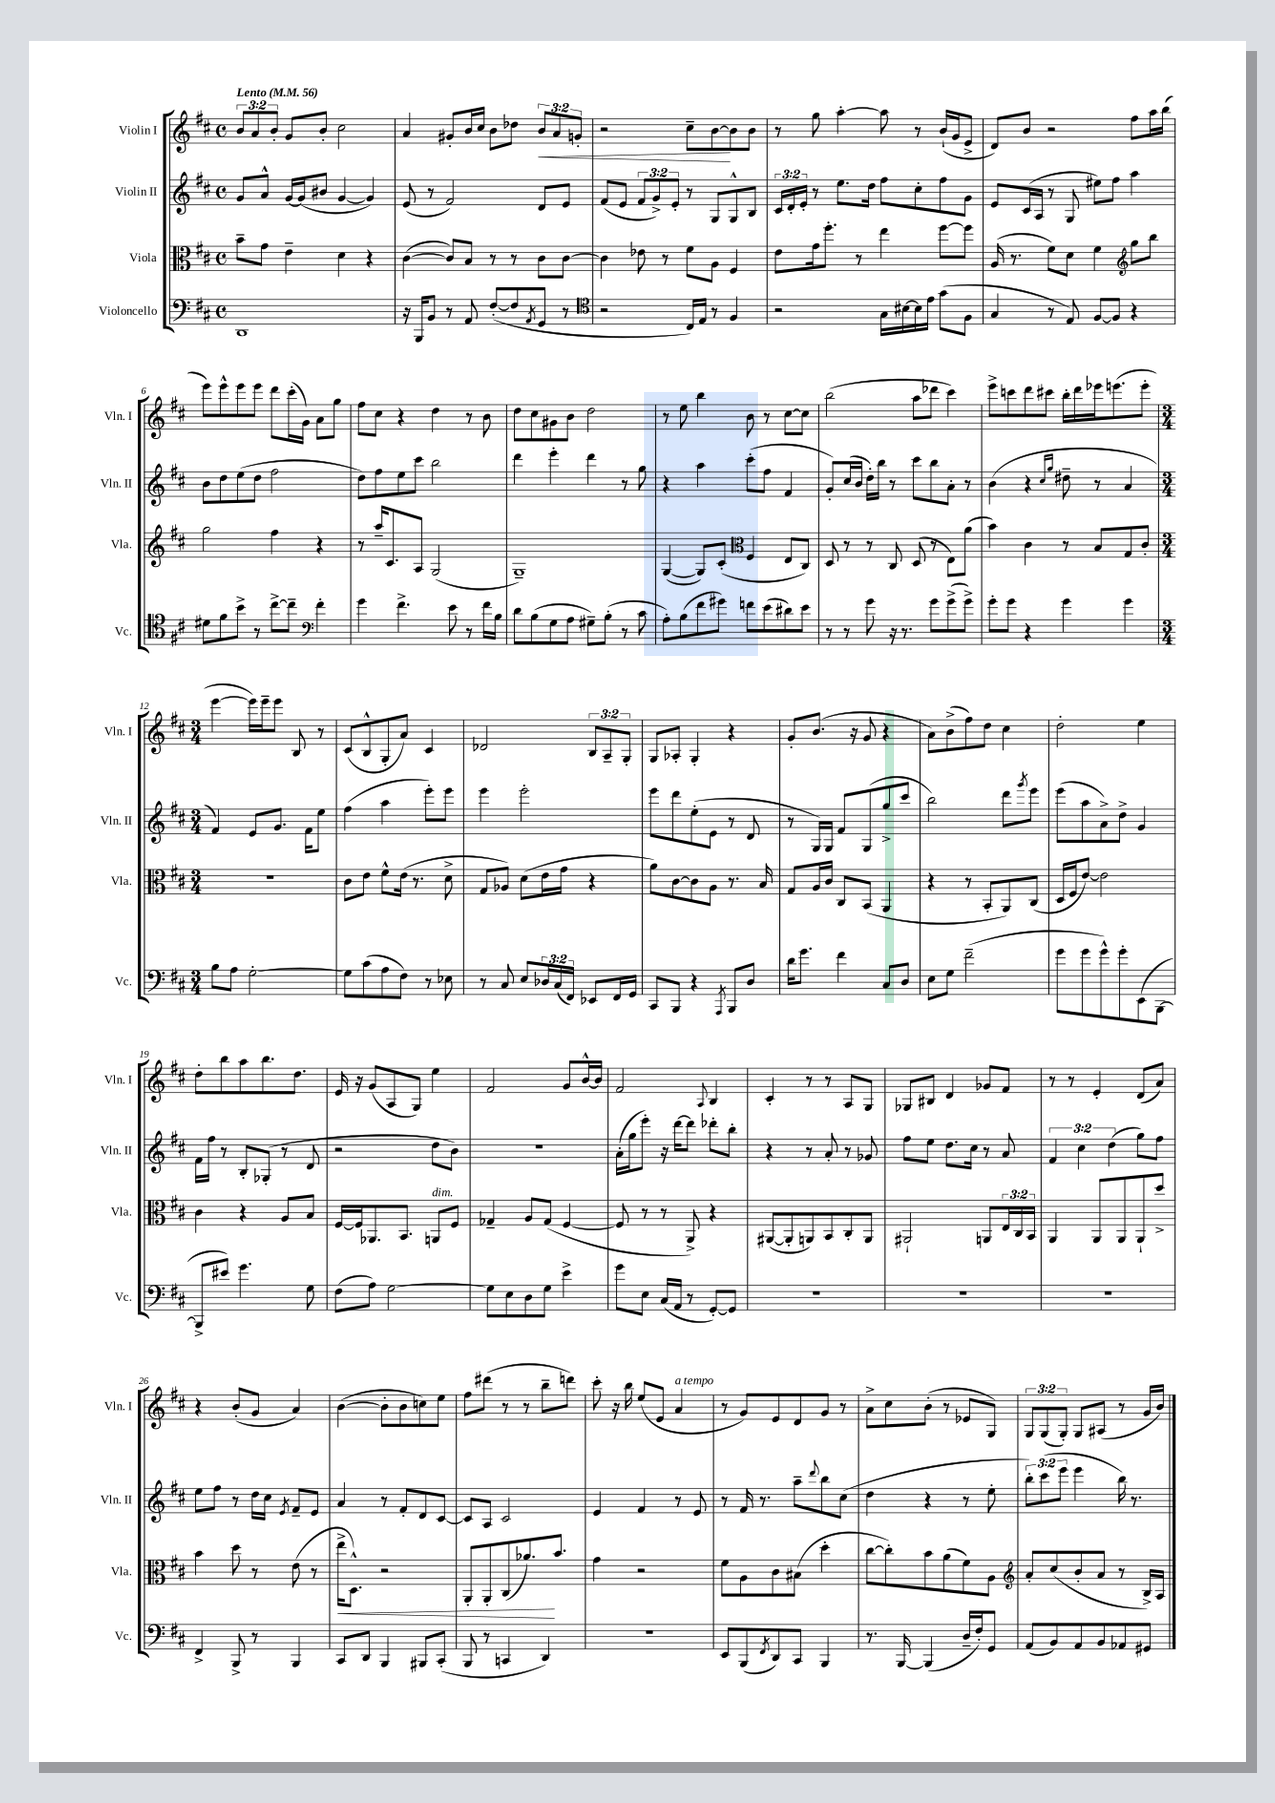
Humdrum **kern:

**kern	**kern	**dynam	**kern	**kern	**dynam
*part4	*part3	*part3	*part2	*part1	*part1
*staff4	*staff3	*staff3	*staff2	*staff1	*staff1
*I"Violoncello	*I"Viola	*	*I"Violin II	*I"Violin I	*
*I'Vc.	*I'Vla.	*	*I'Vln. II	*I'Vln. I	*
*clefF4	*clefC3	*	*clefG2	*clefG2	*
*k[f#c#]	*k[f#c#]	*	*k[f#c#]	*k[f#c#]	*
*M4/4	*M4/4	*	*M4/4	*M4/4	*
*met(c)	*met(c)	*	*met(c)	*met(c)	*
*MM56	*MM56	*	*MM56	*MM56	*
=1	=1	=1	=1	=1	=1
!	!	!	!	!LO:TX:a:B:t=Lento	!
1DD	8b~\L	.	8g/L	12b/L	.
.	.	.	.	12a/	.
.	8g\J	.	8a^^/J	.	.
.	.	.	.	12b'/J	.
.	4e~\	.	[16g/LL	8g/L	.
.	.	.	(16g/J]	.	.
.	.	.	8b#X/J	8b'/J	.
.	4d\	.	[4g/	2cc#\	.
.	4r	.	4g/])	.	.
=2	=2	=2	=2	=2	=2
16r	([4c#\	.	(8e/	4a/	.
16BBB/KL	.	.	.	.	.
8BB/J	.	.	8r	.	.
8r	8c#/L])	.	2f#/)	8g#X'/L	.
8AA/	8B/J	.	.	16b/L	.
.	.	.	.	16cc#/JJ	.
([8F#'/L	8r	.	.	8b\L	.
8F#/]	8r	.	.	8dd-X\J	.
8qAA/	.	.	.	.	.
!	!	!	!	!	!LO:HP:b
8GG/J	8c#\L	.	8d/L	12b/L	<
.	.	.	.	12a/	.
8r	[8c#\J	.	8e/J	.	.
.	.	.	.	12gn'/J	.
=3	=3	=3	=3	=3	=3
*clefC4	*	*	*	*	*
2r	4c#\]	.	(8f#/L	2r	.
.	.	.	8e/J	.	.
.	8e-X\	.	12f#/L	.	.
.	.	.	12g^/)	.	.
.	8r	.	.	.	.
.	.	.	12e'/J	.	.
16C#/LL)	8f#\L	.	8r	8cc#~\L	.
16E/JJ	.	.	.	.	.
8r	8A\J	.	8G/L	[8b\	.
4F#/	4F#/	.	8G^^/	8b\]	[
.	.	.	8B/J	8b\J	.
=4	=4	=4	=4	=4	=4
2r	8e\L	.	24c#/LL	8r	.
.	.	.	24d'/	.	.
.	.	.	24e'/JJ	.	.
.	16g\k	.	8r	8gg\	.
.	8.ff#'\J	.	.	.	.
.	.	.	8.ee\L	[4aa'\	.
.	8r	.	.	.	.
.	.	.	16dd\Jk	.	.
16G\LL	4ee\	.	8ff#\L	8aa\]	.
[16B#X\	.	.	.	.	.
16B#\]	.	.	8cc#'\	8r	.
16e\JJ	.	.	.	.	.
(8g\L	[8ff#\L	.	8ff#\	(16b`/LL	.
.	.	.	.	16g/J	.
8F#\J	8ff#\J]	.	8g\J	8e^/J	.
=5	=5	=5	=5	=5	=5
4G/	(16A/	.	8e/L	8d/L)	.
.	8.r	.	.	.	.
.	.	.	(16c#/L	8b/J	.
.	.	.	16A/JJ	.	.
8r	8f#\L)	.	8r	2r	.
8E/)	8d\J	.	8G/	.	.
[8F#/L	4f#\	.	8ee#X\L)	.	.
8F#/J]	.	.	8ff#\J	.	.
*	*clefG2	*	*	*	*
4r	8gg\L	.	4aa\	8ff#\L	.
.	8bb\J	.	.	16aa\L	.
.	.	.	.	(16bb\JJ	.
!!LO:LB:g=z
=6	=6	=6	=6	=6	=6
8d#X\L	2gg\	.	8b\L	8eee\L)	.
8f#\	.	.	8dd\	8eee^^\	.
8b^\J	.	.	(8ee\	8eee\	.
8r	.	.	8dd\J	8eee\J	.
[8cc#^\L	4ff#\	.	2ff#\	8ddd\L	.
8cc#~\J]	.	.	.	(16ccc#'\L	.
.	.	.	.	16g\JJ)	.
*clefF4	*	*	*	*	*
4f#'\	4r	.	.	8a\L	.
.	.	.	.	8gg\J	.
=7	=7	=7	=7	=7	=7
4g\	8r	.	8dd\L)	8ff#\L	.
.	16aa~/KL	.	8ff#\	8cc#\J	.
.	8.c#/	.	.	.	.
4.f#^\	.	.	8ee\	4r	.
.	8A/J	.	8ccc#\J	.	.
.	(2G/	.	2bb\	4dd\	.
8e\	.	.	.	.	.
8r	.	.	.	8r	.
16f#\LL	.	.	.	8b\	.
16B\JJ	.	.	.	.	.
=8	=8	=8	=8	=8	=8
8d\L	1G~)	.	4ddd\	8dd\L	.
(8B\	.	.	.	8cc#\	.
8G\	.	.	4eee'\	8g#X\	.
8A\J	.	.	.	8b\J	.
8G#X~\L)	.	.	4ddd\	2dd\	.
(8B'\J	.	.	.	.	.
8r	.	.	8r	.	.
8c#\	.	.	8gg\	.	.
=9	=9	=9	=9	=9	=9
8A'\L)	([4G/	.	4r	8r	.
(8B\	.	.	.	8ee\	.
8f#\	8G/L])	.	4aa\	4bb\	.
8g#X\J)	(8c#'/J	.	.	.	.
*	*clefC3	*	*	*	*
8fn\L	4F#/	.	(8ccc#'\L	8b\	.
(8e\	.	.	8ff#\J	8r	.
8d#X\)	8E/L	.	4f#/	[8cc#\L	.
8e\J	8C#/J)	.	.	8cc#\J]	.
=10	=10	=10	=10	=10	=10
8r	8D/	.	8g'/L)	(2bb\	.
8r	8r	.	(16cc#/L	.	.
.	.	.	16b/JJ	.	.
8g\	8r	.	16dd'\LL)	.	.
.	.	.	16bb\JJ	.	.
16r	8C#/	.	8r	.	.
8.r	.	.	.	.	.
.	(8D/	.	8ccc#\L	8aa\L	.
8g\L	8r	.	8bb\	8ddd-X\J	.
(8g^\	8E\L)	.	8a'\J	4ccc#\)	.
8g^\J)	(8a\J	.	8r	.	.
=11	=11	=11	=11	=11	=11
8g'\L	4b\)	.	(4b\	8eee^\L	.
8g\J	.	.	.	8cccn\	.
4r	4c#\	.	4r	8ddd\	.
.	.	.	.	8ccc#X\J	.
.	.	.	16qqcc#/LL	.	.
.	.	.	16qqgg/JJ	.	.
4g\	8r	.	8dd#X~\	16bb'\LL	.
.	.	.	.	16ddd\	.
.	8B/L	.	8r	16eee-X\J	.
.	.	.	.	(8.eeen\	.
4g\	8G/	.	4a/	.	.
.	8c#'/J	.	.	8eee'\J	.
!!LO:LB:g=z
=12	=12	=12	=12	=12	=12
*M3/4	*M3/4	*	*M3/4	*M3/4	*
8B\L	2.r	.	4f#/)	[4eee\	.
8A\J	.	.	.	.	.
[2G'\	.	.	8e/L	16eee\LL])	.
.	.	.	.	16eee~\J	.
.	.	.	8.g/J	8eee\J	.
.	.	.	.	8B/	.
.	.	.	16f#\KL	.	.
.	.	.	8ee\J	8r	.
=13	=13	=13	=13	=13	=13
8G\L]	8c#\L	.	(4ff#\	(8c#/L	.
(8c#\	8e\J	.	.	8B^^/	.
8A\	8f#^^\L	.	4aa\	8G'/	.
8F#\J)	(16e\Jk	.	.	8a/J)	.
.	8.r	.	.	.	.
8r	.	.	8eee'\L)	4c#/	.
8E-X\	8d^\	.	8eee\J	.	.
=14	=14	=14	=14	=14	=14
8r	8G/L	.	4eee\	2d-X/	.
8C#/	8A-X/J)	.	.	.	.
8E/L	(8d\L	.	2eee'\	.	.
24D-X/L	16e\L	.	.	.	.
(24C#/	.	.	.	.	.
.	16g\JJ	.	.	.	.
24FF#/JJ)	.	.	.	.	.
8EE-X/L	4r	.	.	12B/L	.
.	.	.	.	12A~/	.
16FF#/L	.	.	.	.	.
.	.	.	.	12G'/J	.
16GG/JJ	.	.	.	.	.
=15	=15	=15	=15	=15	=15
8CC#/L	8a\L)	.	8eee\L	8G/L	.
8BBB/J	[8c#\	.	8ddd\	8A-X'/J	.
4r	8c#\]	.	(8ee'\	4G'/	.
.	8A\J	.	8e\J	.	.
8qAAA/	.	.	.	.	.
8BBB/L	8.r	.	8r	4r	.
8D/J	.	.	8d/	.	.
.	16B/	.	.	.	.
=16	=16	=16	=16	=16	=16
16d\KL	8G/L	.	8r	8g'/L	.
8.g\J	.	.	.	.	.
.	16A/L	.	16G/LL)	(8.b/J	.
.	16c#/JJ	.	16G/JJ	.	.
4f#\	8C#/L	.	8f#/L	.	.
.	.	.	.	16r	.
.	(8BB/J	.	(8G/	8g/	.
8C#/L	4AA/	.	8gg^/	4r	.
8D/J	.	.	8ccc#/J	.	.
=17	=17	=17	=17	=17	=17
8E\L	4r	.	2bb\)	8a\L)	.
8G\J	.	.	.	(8b^\	.
(2f#~\	8r	.	.	8ff#\)	.
.	8BB'/L	.	.	8dd\J	.
.	8AA/)	.	8ddd\L	4cc#\	.
.	.	.	8qggg/	.	.
.	(8C#/J	.	8eee\J	.	.
=18	=18	=18	=18	=18	=18
8g\L	16D/LL	.	(8eee\L	2dd'\	.
.	16F#/J	.	.	.	.
8g\	[8e/J)	.	8aa\	.	.
8g^^\)	2e\]	.	8a^\)	.	.
8g'\	.	.	8dd^\J	.	.
(8EE\	.	.	4g/	4ee\	.
[8BBB\J	.	.	.	.	.
!!LO:LB:g=z
=19	=19	=19	=19	=19	=19
8BBB^/L]	4c#\	.	16f#\LL	8dd'\L	.
.	.	.	16ff#\JJ	.	.
8e#X/J)	.	.	8r	8bb\	.
4.g\	4r	.	8B'/L	8aa\	.
.	.	.	(8G-X'/J	8.bb\	.
.	8A/L	.	8r	.	.
.	.	.	.	8.dd\J	.
8G\	8B/J	.	8d/	.	.
=20	=20	=20	=20	=20	=20
(8F#\L	[16F#/LL	.	2r	16e/	.
.	16F#/J]	.	.	16r	.
8A\J)	8.AA-X/	.	.	(8g/L	.
[2G\	.	.	.	8A/	.
.	8.BB/J	.	.	.	.
.	.	.	.	8G/J)	.
!	!LO:TX:a:i:t=dim.	!	!	!	!
.	8AAn/L	.	8dd\L	4ee\	.
.	8F#/J	.	8b\J)	.	.
=21	=21	=21	=21	=21	=21
8G\L]	4G-X~/	.	2.r	2f#/	.
8E\	.	.	.	.	.
8D\	8A/L	.	.	.	.
8G\J	(8G-/J	.	.	.	.
4e^\	[4F#/	.	.	8g/L	.
.	.	.	.	[16b^^/L	.
.	.	.	.	16b/JJ]	.
=22	=22	=22	=22	=22	=22
8g\L	8F#/]	.	(16a'\LL	2f#/	.
.	.	.	16gg\J	.	.
8E\J	8r	.	8eee'\J)	.	.
(16C#/LL	8r	.	16r	.	.
16AA/JJ	.	.	[16ddd\KL	.	.
8r	8AA^/)	.	8ddd\J]	.	.
.	.	.	.	8qqA/	.
[8GG'/L)	4r	.	8ddd-X'\L	4B/	.
8GG/J]	.	.	8bb'\J	.	.
=23	=23	=23	=23	=23	=23
2.r	([8AA#X/L	.	4r	4c#'/	.
.	8AA#'/]	.	.	.	.
.	8AAn/)	.	8r	8r	.
.	8BB/	.	8a'/	8r	.
.	8C#'/	.	8r	8A/L	.
.	8AA/J	.	8g-X/	8G/J	.
=24	=24	=24	=24	=24	=24
2.r	2AA#X`/	.	8ff#\L	8G-X/L	.
.	.	.	8ee\J	8B#X/J	.
.	.	.	8.dd\L	4d/	.
.	.	.	16cc#\Jk	.	.
.	8AAn/L	.	8r	8g-X/L	.
.	24E/L	.	8a/	8f#/J	.
.	24C#/	.	.	.	.
.	24BB/JJ	.	.	.	.
=25	=25	=25	=25	=25	=25
2.r	4AA/	.	6f#/	8r	.
.	.	.	.	8r	.
.	.	.	6cc#\	.	.
.	8AA/L	.	.	4e'/	.
.	.	.	(6dd\	.	.
.	8AA/	.	.	.	.
.	8AA`/	.	8gg\L)	(8d/L	.
.	8dd^/J	.	8ff#\J	8a/J)	.
!!LO:LB:g=z
=26	=26	=26	=26	=26	=26
4FF#^/	4b\	.	8ee\L	4r	.
.	.	.	8ff#\J	.	.
8BBB^/	8dd\	.	8r	(8b'/L	.
8r	8r	.	16dd\LL	8g/J	.
.	.	.	16cc#\JJ	.	.
.	.	.	8qe/	.	.
4BBB/	(8e\	.	8f#~/L	4a/)	.
.	8r	.	8e/J	.	.
=27	=27	=27	=27	=27	=27
!	!	!LO:HP:b	!	!	!
8CC#/L	16ee^\KL	<	4a/	([4b\	.
.	8.D^^\J)	.	.	.	.
8DD/J	.	.	.	.	.
4BBB/	2r	.	8r	8b'\L]	.
.	.	.	8f#'/L	8b\	.
8BBB#X/L	.	.	8d/	8ccn\)	.
(8CC#'/J	.	.	[8c#/J	8ee\J	.
=28	=28	=28	=28	=28	=28
8BBB/	8AA'/L	.	8c#/L]	8ff#\L	.
8r	8AA'/	.	8A/J	(8ddd#X\J	.
4CCn/	(8C#/	.	2c#/	8r	.
.	8.a-X/)	.	.	8r	.
4DD/)	.	.	.	8bb~\L	.
.	8.b/J	[	.	.	.
.	.	.	.	8dddn\J)	.
=29	=29	=29	=29	=29	=29
2.r	4g\	.	4e/	8ccc#'\	.
.	.	.	.	16r	.
.	.	.	.	16bb\	.
.	2r	.	4f#/	(8ee/L	.
.	.	.	.	8e/J	.
!	!	!	!	!LO:TX:a:i:t=a tempo	!
.	.	.	8r	4a/	.
.	.	.	8e/	.	.
=30	=30	=30	=30	=30	=30
8EE/L	8f#\L	.	8r	8r	.
(8BBB/	8A\	.	16f#/	8g/L)	.
.	.	.	8.r	.	.
8qFF#/	.	.	.	.	.
8DD/)	8c#\	.	.	8e/	.
8CC#/J	(8B#X\J	.	8aa~\L	8d/	.
.	.	.	8qqddd/	.	.
4BBB/	4dd'\	.	8bb\	8g/J	.
.	.	.	(8cc#\J	8r	.
=31	=31	=31	=31	=31	=31
8.r	[8cc#\L	.	4dd\	8a^\L	.
.	8cc#'\])	.	.	8cc#\	.
[16BBB/	.	.	.	.	.
(4BBB/]	8b\	.	4r	(8b'\J	.
.	(8a\	.	.	8r	.
16D~/LL	8f#\)	.	8r	8e-X/L	.
16F#'/J)	.	.	.	.	.
8GG/J	8A\J	.	8ee'\	8G/J)	.
=32	=32	=32	=32	=32	=32
*	*clefG2	*	*	*	*
(8AA/L	8a'/L	.	12bb'\L)	12G/L	.
.	.	.	(12ccc#\	(12G/	.
8BB/)	(8cc#/	.	.	.	.
.	.	.	12eee\J	12G'/J)	.
8AA/	8b'/	.	4eee\	8G/L	.
8BB/	8a/J	.	.	(8A#X/J	.
8AA-X/	8r	.	16bb\)	8r	.
.	.	.	8.r	.	.
8GG#X/J	16B^/LL)	.	.	16g/LL	.
.	16A/JJ	.	.	16b/JJ)	.
==	==	==	==	==	==
*-	*-	*-	*-	*-	*-
